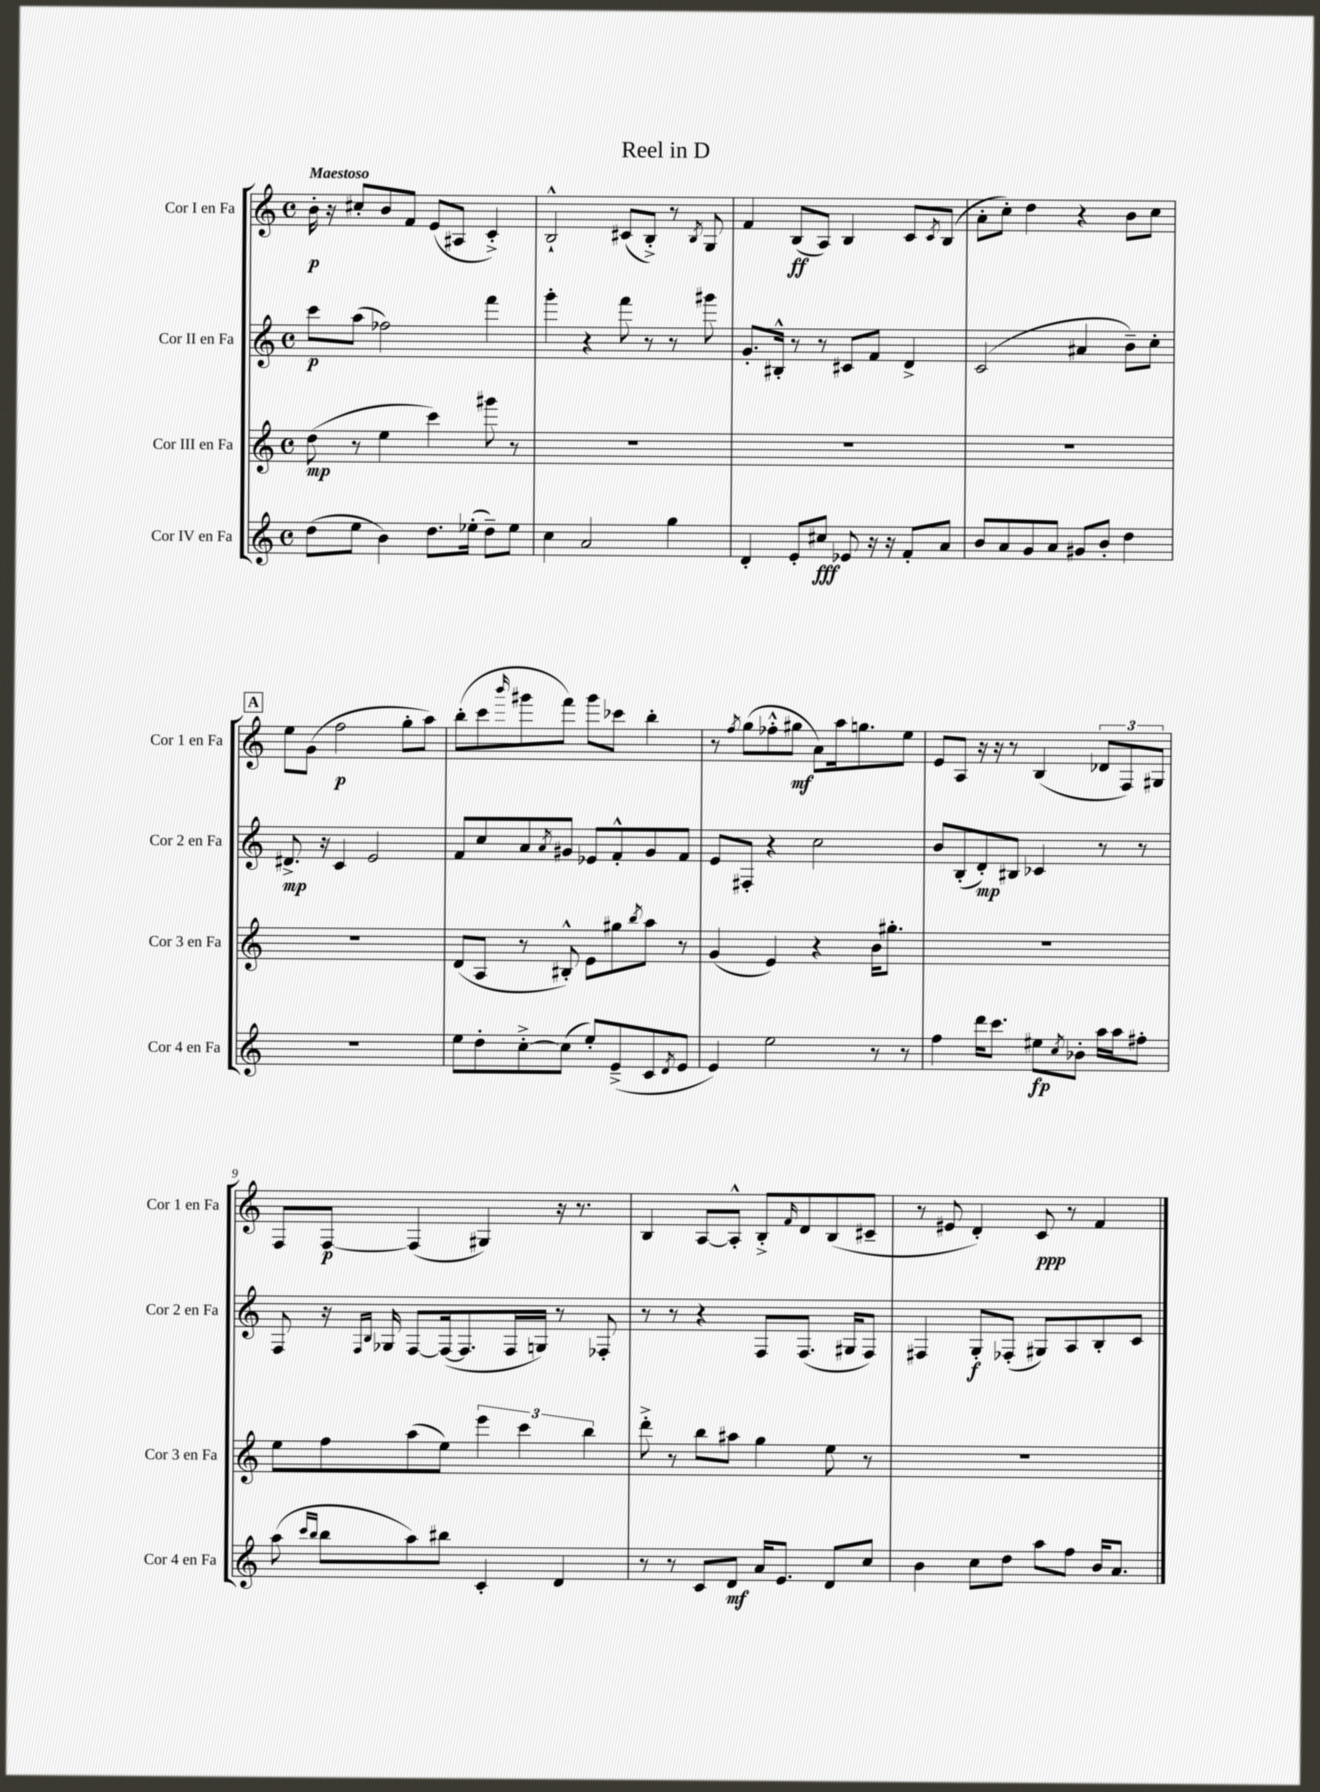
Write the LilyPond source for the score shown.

\header { title = "Reel in D" }
<<
\new StaffGroup <<
\new Staff = "s0" \with { instrumentName = "Cor I en Fa" shortInstrumentName = "Cor 1 en Fa" } {
    \clef treble \key c \major \defaultTimeSignature \time 4/4 \tempo "Maestoso"
    b'16-.\p r16 cis''8-. b'8 f'8 e'8( ais8 c'4-.->) |
    b2-!-^ cis'8( b8-.->) r8 \acciaccatura { b8 } g8 |
    f'4 b8\ff( a8) b4 c'8 \acciaccatura { c'8 } b8( |
    a'8-. c''8-.) d''4 r4 b'8 c''8 |
    \mark \markup { \box "A" } e''8 g'8( f''2\p g''8-. a''8) |
    b''8-.( c'''8 \grace { b'''16 } gis'''8 f'''8) gis'''8 ces'''8 b''4-. |
    r8 \acciaccatura { f''8 } g''8( fes''8-.-^ gis''8\mf a'8) a''16 g''8. e''8 |
    e'8 a8 r16 r16 r8 b4( \tuplet 3/2 { des'8 f8) gis8 } |
    f8 f8~\p f4( gis4) r16 r8. |
    b4 a8~ a8-.-^ b8-.-> \grace { f'16 } d'8 b8( cis'8-- |
    r8 eis'8 d'4-.) c'8\ppp r8 f'4 \bar "|." |
}
\new Staff = "s1" \with { instrumentName = "Cor II en Fa" shortInstrumentName = "Cor 2 en Fa" } {
    \clef treble \key c \major \defaultTimeSignature \time 4/4
    c'''8\p a''8( fes''2) f'''4 |
    g'''4-. r4 f'''8 r8 r8 gis'''8 |
    g'8.-. bis16-.-^ r8 r8 cis'8 f'8 d'4-> |
    c'2( ais'4 b'8--) c''8-. |
    \mark \markup { \box "A" } dis'8.->\mp r16 c'4 e'2 |
    f'8 c''8 a'8 \acciaccatura { a'8 } gis'8 ees'8 f'8-.-^ gis'8 f'8 |
    e'8 fis8-. r4 c''2 |
    b'8 b8-.( d'8-.\mp) bis8 ces'4 r8 r8 |
    f8 r16 \grace { f16 b16 } ges16 f8~ f16~( f8. f16 g16) r8 fes8-. |
    r8 r8 r4 f8 f8.( gis16 f8) |
    fis4 g8-.\f fes8-.( gis8) a8 b8-. c'8 \bar "|." |
}
\new Staff = "s2" \with { instrumentName = "Cor III en Fa" shortInstrumentName = "Cor 3 en Fa" } {
    \clef treble \key c \major \defaultTimeSignature \time 4/4
    d''8\mp( r8 e''4 c'''4) gis'''8 r8 |
    R1 |
    R1 |
    R1 |
    \mark \markup { \box "A" } R1 |
    d'8( a8 r8 bis8-.-^) e'8 gis''8 \acciaccatura { b''8 } a''8 r8 |
    g'4( e'4) r4 b'16 gis''8.-. |
    R1 |
    e''8 f''8 a''8( e''8) \tuplet 3/2 { e'''4 c'''4 b''4 } |
    d'''8-.-> r8 b''8 ais''8 g''4 e''8 r8 |
    R1 \bar "|." |
}
\new Staff = "s3" \with { instrumentName = "Cor IV en Fa" shortInstrumentName = "Cor 4 en Fa" } {
    \clef treble \key c \major \defaultTimeSignature \time 4/4
    d''8( e''8 b'4) d''8. ees''16-.( d''8--) ees''8 |
    c''4 a'2 g''4 |
    d'4-. e'8-. cis''8\fff ees'8 r16 r16 f'8-. a'8 |
    b'8 a'8 g'8 a'8 gis'8 b'8-. d''4 |
    \mark \markup { \box "A" } R1 |
    e''8 d''8-. c''8~-.-> c''8( e''8-.) e'8--->( c'8 \acciaccatura { d'8 } e'8 |
    e'4) e''2 r8 r8 |
    f''4 d'''16 c'''8. eis''8\fp \acciaccatura { c''8 } bes'8-. a''16 a''16 fis''8-. |
    a''8( \grace { c'''16 b''16 } b''8 a''8) bis''8 c'4-. d'4 |
    r8 r8 c'8 d'8\mf a'16 e'8. d'8 c''8 |
    b'4 c''8 d''8 a''8 f''8 b'16 a'8. \bar "|." |
}
>>
>>
